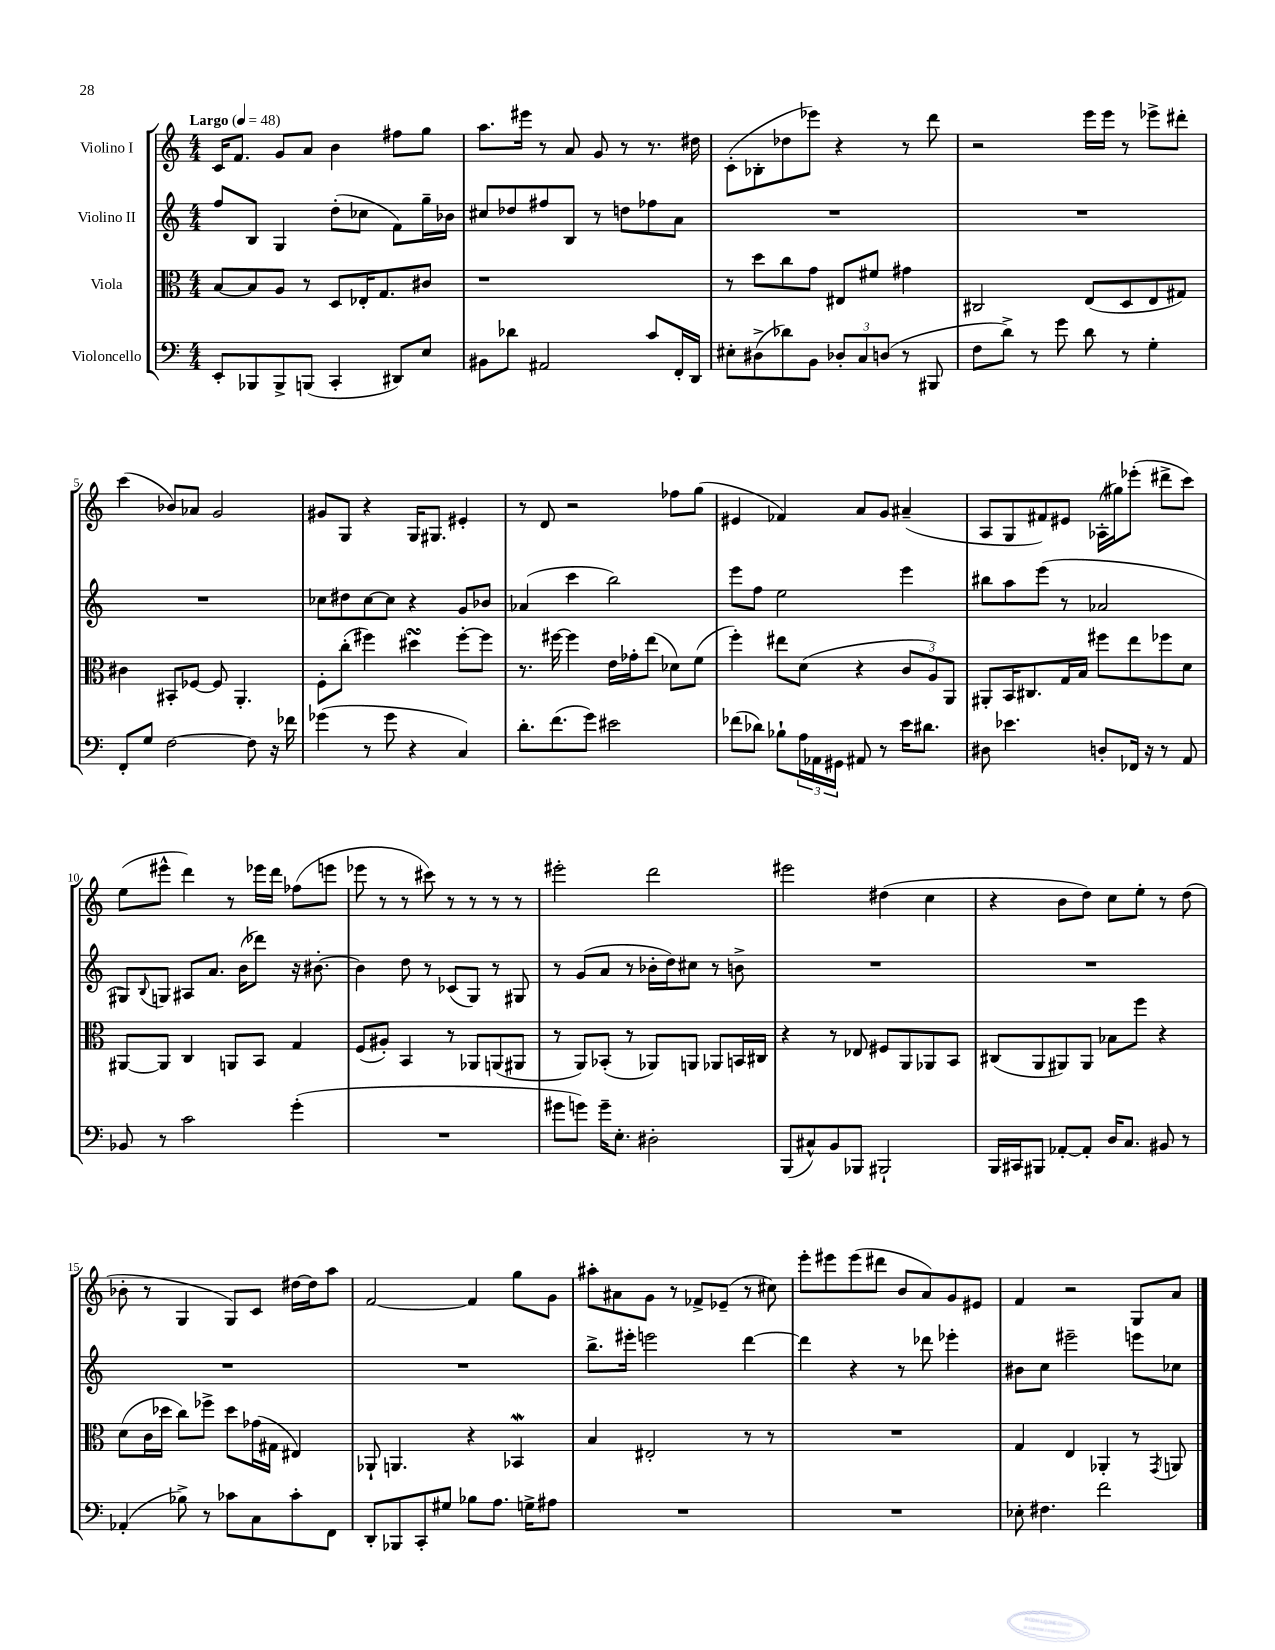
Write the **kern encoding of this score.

**kern	**kern	**kern	**kern
*part4	*part3	*part2	*part1
*staff4	*staff3	*staff2	*staff1
*I"Violoncello	*I"Viola	*I"Violino II	*I"Violino I
*clefF4	*clefC3	*clefG2	*clefG2
*k[]	*k[]	*k[]	*k[]
*M4/4	*M4/4	*M4/4	*M4/4
*MM48	*MM48	*MM48	*MM48
=1	=1	=1	=1
!	!	!	!LO:TX:a:B:t=Largo
8EE'/L	[8B/L	8ff/L	16c/KL
.	.	.	8.f/J
8BBB-X/	8B/]	8B/J	.
8BBB-^/	8A/J	4G/	8g/L
(8BBBn/J	8r	.	8a/J
4CC'/	8D/L	(8dd'\L	4b\
.	16E-X'/K	8cc-X\J	.
.	8.G/	.	.
8DD#X/L)	.	8f\L)	8ff#X\L
8E/J	8c#X/J	16gg~\L	8gg\J
.	.	16b-X\JJ	.
=2	=2	=2	=2
8BB#X\L	1r	8cc#X/L	8.aa\L
8d-X\J	.	8dd-X/	.
.	.	.	16eee#X\Jk
2AA#X/	.	8ff#X/	8r
.	.	8B/J	8a/
.	.	8r	8g/
.	.	8ddn\L	8r
8c/L	.	8ff-X\	8.r
16FF'/L	.	8a\J	.
16DD/JJ	.	.	16dd#X\
=3	=3	=3	=3
8E#X'\L	8r	1r	(8c'\L
(8D#X^\	8dd\L	.	8B-X'\
8d-X\)	8cc\	.	8dd-X\
8BB\J	8g\J	.	8eee-X\J)
12D-X'/L	8E#X/L	.	4r
12C/	.	.	.
.	8f#X/J	.	.
(12Dn/J	.	.	.
8r	4g#X\	.	8r
8BBB#X/	.	.	8ddd\
=4	=4	=4	=4
8F\L	2C#X/	1r	2r
8d^\J)	.	.	.
8r	.	.	.
8g\	.	.	.
8d\	(8E/L	.	16eee\LL
.	.	.	16eee\JJ
8r	8D/	.	8r
4G'\	8E/	.	8eee-X^\L
.	8G#X/J)	.	8ddd#X'\J
!!LO:LB:g=z
=5	=5	=5	=5
8FF'/L	4c#X\	1r	(4ccc\
8G/J	.	.	.
[2F\	8BB#X'/L	.	8b-X/L)
.	[8F-X/J	.	8a-X/J
.	8F-/]	.	2g/
.	4.AA'/	.	.
8F\]	.	.	.
16r	.	.	.
16f-X\	.	.	.
=6	=6	=6	=6
(4g-X\	8F'\L	8cc-X\L	8g#X/L
.	(8cc'\J	8dd#X\	8G/J
8r	4ff#X\)	[8cc-\	4r
8g-\	.	8cc-\J]	.
4r	4dd#XsSsS\	4r	16G/KL
.	.	.	8.G#X/J
4C/)	[8ff#'\L	8g/L	4e#X'/
.	8ff#\J]	8b-X/J	.
=7	=7	=7	=7
8.d'\L	8.r	(4a-X/	8r
.	.	.	8d/
(8.f\	[16ff#X\	.	.
.	4ff#\]	4ccc\	2r
8g\J)	.	.	.
2e#X\	16e\LL	2bb\)	.
.	16g-X'\J	.	.
.	(8ee\J	.	.
.	8d-X\L)	.	8ff-X\L
.	(8f\J	.	(8gg\J
=8	=8	=8	=8
(8f-X\L	4ff'\)	8eee\L	4e#X/
8d-X\J)	.	8ff\J	.
8B-X`\L	8ee#X\L	2ee\	4f-X/)
24A\L	(8d\J	.	.
24AA-X\	.	.	.
24GG#X\JJ	.	.	.
8AA#X/	4r	.	8a/L
8r	.	.	8g/J
16e\KL	12c/L	4eee\	(4a#X~/
8.d#X\J	.	.	.
.	12A/)	.	.
.	12AA/J	.	.
=9	=9	=9	=9
8D#X\	8AA#X'/L	8bb#X\L	8A/L
4.e-X\	16BB/K	8aa\	8G/
.	8.C#X/	.	.
.	.	(8eee\J	8f#X/)
.	16G/L	8r	8e#X/J
.	16B/JJ	.	.
8Dn'/L	8ff#X\L	2a-X/	(16A-X'\LL
.	.	.	16gg#X\J)
16FF-X/Jk	8ee\	.	(8eee-X'\J
16r	.	.	.
8r	8ff-X\	.	8ddd#X^\L
8AA/	8d\J	.	8ccc\J)
!!LO:LB:g=z
=10	=10	=10	=10
8BB-X/	[8AA#X/L	8G#X/L)	(8ee\L
.	.	8qqB/	.
8r	8AA#/J]	8Gn/J	8eee#X^^\J
2c\	4C/	8A#X/L	4ddd\)
.	.	8.a/J	.
.	8AAn/L	.	8r
.	.	(16b\KL	.
.	8BB/J	8ddd-X\J)	16eee-X\LL
.	.	.	16ddd\JJ
(4g'\	4G/	16r	(8ff-X\L
.	.	[8.b#X'\	.
.	.	.	8eeen\J
=11	=11	=11	=11
1r	(8F/L	4b#\]	8eee-X\
.	8A#X'/J)	.	8r
.	4BB/	8dd\	8r
.	.	8r	8ccc#X\)
.	8r	(8c-X/L	8r
.	8AA-X/L	8G/J)	8r
.	(8AAn/	8r	8r
.	8AA#X/J	8G#X/	8r
=12	=12	=12	=12
8g#X\L	8r	8r	2eee#X'\
8gn\J)	8AA/L)	(8g/L	.
16g~\KL	(8BB-X'/J	8a/J	.
8.E'\J	.	.	.
.	8r	8r	.
2D#X'\	8AA-X/L)	16b-X'\LL	2ddd\
.	.	16dd\J)	.
.	8AAn/J	8cc#X\J	.
.	8AA-X/L	8r	.
.	16BBn/L	8bn^\	.
.	16C#X/JJ	.	.
=13	=13	=13	=13
(8BBB/L	4r	1r	2eee#X\
8C#X^^/)	.	.	.
8BB/	8r	.	.
8BBB-X/J	8E-X/	.	.
2BBB#X`/	8F#X/L	.	(4dd#X\
.	8AA/	.	.
.	8AA-X/	.	4cc\
.	8BB/J	.	.
=14	=14	=14	=14
16BBB/LL	(8C#X/L	1r	4r
16CC#X/J	.	.	.
8BBB#X/J	8AA/	.	.
[8AA-X'/L	8AA#X/)	.	8b\L
8AA-'/J]	8AA#/J	.	8dd\J)
16D/KL	8B-X\L	.	8cc\L
8.C/J	.	.	.
.	8ff\J	.	8ee'\J
8BB#X/	4r	.	8r
8r	.	.	(8dd\
!!LO:LB:g=z
=15	=15	=15	=15
(4AA-X'/	(8d\L	1r	8b-X'\
.	16c\L	.	8r
.	16dd-X\JJ	.	.
8B-X^\)	8cc\L)	.	4G/
8r	8ff-X^\J	.	.
8c-X\L	8dd-\L	.	8G/L)
8C\	(16g-X\L	.	8c/J
.	16G#X\JJ	.	.
8c-'\	4E#X/)	.	[16dd#X\LL
.	.	.	16dd#\J]
8FF\J	.	.	8aa\J
=16	=16	=16	=16
8DD'/L	8AA-X`/	1r	[2f/
8BBB-X/	4.AAn/	.	.
8CC'/	.	.	.
8G#X/J	.	.	.
8B-X\L	4r	.	4f/]
8.A\J	.	.	.
.	4BB-Xw/	.	8gg\L
16Gn^\KL	.	.	.
8A#X\J	.	.	8g\J
=17	=17	=17	=17
1r	4B/	8.bb^\L	8aa#X'\L
.	.	.	8a#X\
.	.	16eee#X'\Jk	.
.	2E#X'/	2eeen\	8g\J
.	.	.	8r
.	.	.	8f-X^/L
.	.	.	(8e-X~/J
.	8r	[4ddd\	8r
.	8r	.	8cc#X\)
=18	=18	=18	=18
1r	1r	4ddd\]	8eee'\L
.	.	.	8eee#X\
.	.	4r	(8eee#\
.	.	.	8ddd#X\J
.	.	8r	8b/L
.	.	8ddd-X\	8a/)
.	.	4eee-X'\	8g/
.	.	.	8e#X/J
=19	=19	=19	=19
8E-X'\	4G/	8b#X\L	4f/
4.F#X\	.	8cc\J	.
.	4E/	2eee#X~\	2r
2f\	4AA-X'/	.	.
.	8r	8eeen\L	8G/L
.	8qGG/	.	.
.	8AAn/	8cc-X\J	8a/J
==	==	==	==
*-	*-	*-	*-
